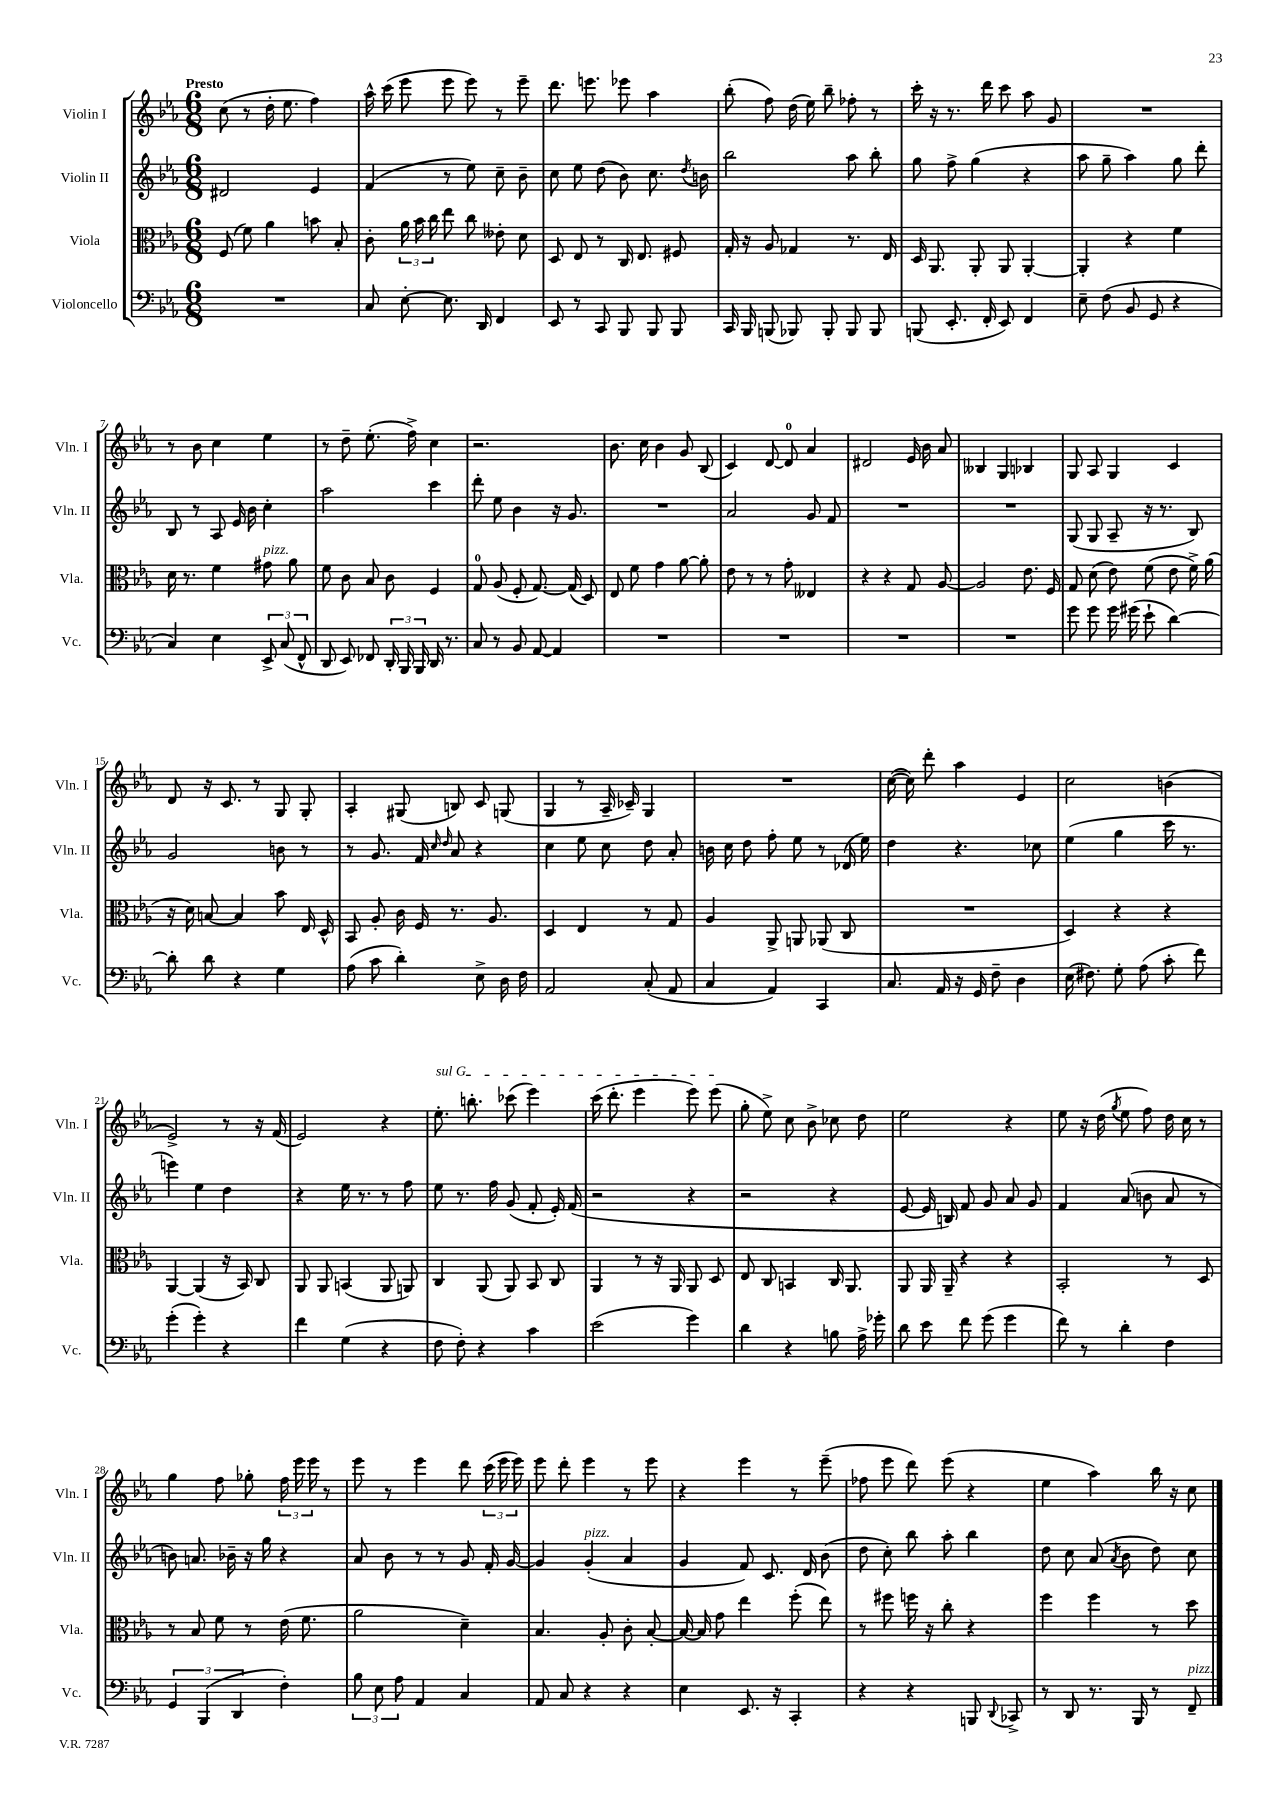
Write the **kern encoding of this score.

**kern	**kern	**kern	**kern
*part4	*part3	*part2	*part1
*staff4	*staff3	*staff2	*staff1
*I"Violoncello	*I"Viola	*I"Violin II	*I"Violin I
*I'Vc.	*I'Vla.	*I'Vln. II	*I'Vln. I
*clefF4	*clefC3	*clefG2	*clefG2
*k[b-e-a-]	*k[b-e-a-]	*k[b-e-a-]	*k[b-e-a-]
*M6/8	*M6/8	*M6/8	*M6/8
=1	=1	=1	=1
!	!	!	!LO:TX:a:B:t=Presto
2.r	(8F/	2d#X/	(8cc\
.	8f\)	.	8r
.	4a-\	.	16dd'\
.	.	.	8.ee-\
.	8bn\	4e-/	4ff\)
.	8B-'/	.	.
=2	=2	=2	=2
8C/	8c'\	(4f/	16aa-^^\
.	.	.	(16ccc\
[8E-'\	24a-\	.	8eee-\
.	24b-\	.	.
.	24cc\	.	.
8.E-\]	8ee-\	8r	8eee-\
.	8cc\	8ee-\)	8eee-\)
16DD/	.	.	.
4FF/	8e--X'\	8cc~\	8r
.	8d\	8b-~\	8eee-~\
=3	=3	=3	=3
8EE-/	8D/	8cc\	8.ddd\
8r	8E-/	8ee-\	.
.	.	.	8.eeen\
8CC/	8r	(8dd\	.
8BBB-/	16C/	8b-\)	8eee-X\
.	8.E-/	.	.
8BBB-/	.	8.cc\	4aa-\
8BBB-/	8F#X/	.	.
.	.	8qdd/	.
.	.	16bn\	.
=4	=4	=4	=4
16CC/	16G'/	2bb-\	(8bb-'\
16BBB-/	16r	.	.
(8BBBn/	8A-/	.	8ff\)
8BBB-X/)	4G-X/	.	(16dd\
.	.	.	16ee-\)
8BBB-'/	.	.	8bb-~\
8BBB-/	8.r	8aa-\	8ff-X'\
8BBB-/	.	8bb-'\	8r
.	16E-/	.	.
=5	=5	=5	=5
(8BBBn/	16D/	8gg\	16ccc'\
.	8.AA-/	.	16r
8.EE-'/	.	8ff^\	8.r
.	8AA-'/	(4gg\	.
16FF'/	.	.	16ddd\
8EE-/)	8AA-/	.	8ccc\
4FF/	[4AA-'/	4r	8aa-\
.	.	.	8g/
=6	=6	=6	=6
8E-~\	4AA-'/]	8aa-\	2.r
(8F\	.	8gg~\	.
8BB-/	4r	4aa-\)	.
8GG/	.	.	.
4r	4f\	8gg\	.
.	.	8ddd'\	.
!!LO:LB:g=z
=7	=7	=7	=7
4C/)	16d\	8B-/	8r
.	8.r	.	.
.	.	8r	8b-\
4E-\	4f\	8A-/	4cc\
.	.	16e-/	.
.	.	16b-\	.
!	!LO:TX:a:i:t=pizz.	!	!
12EE-^/	8g#X\	4cc'\	4ee-\
(12C/	.	.	.
.	8a-\	.	.
12FF^^/	.	.	.
=8	=8	=8	=8
8DD/	8f\	2aa-\	8r
8EE-/)	8c\	.	8dd~\
8FF-X/	8B-/	.	(8.ee-'\
24DD'/	8c\	.	.
24BBB-/	.	.	.
.	.	.	16ff^\)
24BBB-/	.	.	.
16DD/	4F/	4ccc\	4cc\
8.r	.	.	.
=9	=9	=9	=9
8C/	8G/	8ddd'\	2.r
8r	(8A-/	8ee-\	.
8BB-/	8F'/	4b-\	.
[8AA-/	[8.G/)	.	.
4AA-/]	.	16r	.
.	(16G/]	8.g/	.
.	8D/)	.	.
=10	=10	=10	=10
2.r	8E-/	2.r	8.b-\
.	8f\	.	.
.	.	.	16cc\
.	4g\	.	4b-\
.	[8a-\	.	8g/
.	8a-'\]	.	(8B-/
=11	=11	=11	=11
2.r	8e-\	2a-/	4c/)
.	8r	.	.
.	8r	.	[8d/
.	8g'\	.	8d/]
.	4E--X/	8g/	4a-/
.	.	8f/	.
=12	=12	=12	=12
2.r	4r	2.r	2d#X/
.	4r	.	.
.	8G/	.	16e-/
.	.	.	16b-\
.	[8A-/	.	8a-/
=13	=13	=13	=13
2.r	2A-/]	2.r	4B--X/
.	.	.	4G/
.	8.e-\	.	4B-X/
.	16F/	.	.
=14	=14	=14	=14
8g\	8G/	(8G/	8G/
8g\	(8d\	8G/	8A-/
16g\	8e-\)	8A-~/	4G/
(16g#X\	.	.	.
8e-`\	(8f\	16r	.
.	.	8.r	.
[4d\)	8e-\	.	4c/
.	16f^\)	8B-/)	.
.	(16a-\	.	.
!!LO:LB:g=z
=15	=15	=15	=15
8d'\]	16r	2g/	8d/
.	16d\)	.	.
8d\	[8Bn/	.	16r
.	.	.	8.c/
4r	4B/]	.	.
.	.	.	8r
4G\	8b-\	8bn\	8G/
.	16E-/	8r	8G'/
.	16D^^/	.	.
=16	=16	=16	=16
(8A-\	8BB-/	8r	4A-'/
8c\	8A-'/	8.g/	.
4d'\)	16c\	.	(8G#X/
.	16F/	16f/	.
.	.	16qqcc/	.
.	.	16qqdd/	.
.	8.r	8a-/	8Bn/)
8E-^\	.	4r	8c/
.	8.A-/	.	.
16D\	.	.	(8Gn/
16F\	.	.	.
=17	=17	=17	=17
2AA-/	4D/	4cc\	4G/
.	4E-/	8ee-\	8r
.	.	8cc\	16A-~/
.	.	.	16c-X~/)
(8C'/	8r	8dd\	4G/
8AA-/	8G/	8a-'/	.
=18	=18	=18	=18
4C/	4A-/	16bn\	2.r
.	.	16cc\	.
.	.	8dd\	.
4AA-/)	8AA-^/	8ff'\	.
.	8AAn/	8ee-\	.
4CC/	(8AA-X/	8r	.
.	8C/	(16d-X/	.
.	.	16ee-\)	.
=19	=19	=19	=19
8.C/	2.r	4dd\	([16cc\
.	.	.	16cc\])
.	.	.	8ddd'\
16AA-/	.	.	.
16r	.	4.r	4aa-\
16GG/	.	.	.
8F~\	.	.	.
4D\	.	.	4e-/
.	.	8cc-X\	.
=20	=20	=20	=20
(16E-\	4D/)	(4ee-\	2cc\
8.F#X\)	.	.	.
8G'\	4r	4gg\	.
(8A-\	.	.	.
8c'\	4r	16ccc\	(4bn\
.	.	8.r	.
8f\)	.	.	.
!!LO:LB:g=z
=21	=21	=21	=21
(4g'\	[4AA-/	4eeen\)	2e-^/)
4g'\)	(4AA-/]	4ee-\	.
4r	16r	4dd\	8r
.	16BB-/)	.	.
.	8C/	.	16r
.	.	.	(16f/
=22	=22	=22	=22
4f\	8AA-/	4r	2e-/)
.	8AA-/	.	.
(4G\	(4BBn/	16ee-\	.
.	.	8.r	.
4r	8AA-/	8r	4r
.	8AAn/)	8ff\	.
=23	=23	=23	=23
!	!	!	!LO:TX:a:i:t=sul G
8F\	4C/	8ee-\	8.ee-'\
8F'\)	.	8.r	.
.	.	.	8.bbn'\
4r	(8AA-/	.	.
.	.	16ff\	.
.	8AA-/)	(8g/	(8ccc-X\
4c\	8BB-/	8f'/	4eee-\)
.	8C/	16e-'/)	.
.	.	(16f/	.
=24	=24	=24	=24
(2e-\	4AA-/	2r	(16ccc\
.	.	.	8.ddd'\
.	8r	.	4eee-\
.	16r	.	.
.	16AA-/	.	.
4g\)	8AA-/	4r	8eee-\)
.	8D/	.	(8eee-\
=25	=25	=25	=25
4d\	8E-/	2r	8gg'\
.	8C/	.	8ee-^\)
4r	4BBn/	.	8cc\
.	.	.	8b-^\
8Bn\	16C/	4r	8cc-X\
.	8.AA-/	.	.
16A-^\	.	.	8dd\
16g-X'\	.	.	.
=26	=26	=26	=26
8d\	8AA-/	[8e-/	2ee-\
8e-\	16AA-/	16e-/]	.
.	16AA-~/	16Bn/)	.
8f\	4r	8f/	.
(8g\	.	8g/	.
4g\	4r	8a-/	4r
.	.	8g/	.
=27	=27	=27	=27
8f\)	2BB-'/	4f/	8ee-\
8r	.	.	16r
.	.	.	(16dd\
.	.	.	8qgg/
4d'\	.	(8a-/	8ee-\
.	.	8bn\	8ff\)
4F\	8r	8a-/	16dd\
.	.	.	16cc\
.	8D/	8r	8r
!!LO:LB:g=z
=28	=28	=28	=28
6GG/	8r	8bn\)	4gg\
.	8B-/	8.an/	.
(6BBB-/	.	.	.
.	8f\	.	8ff\
.	.	16b-X~\	.
6DD/	.	.	.
.	8r	16r	8gg-X'\
.	.	16gg\	.
4F'\)	(16e-\	4r	24ff\
.	.	.	24eee-\
.	8.f\	.	.
.	.	.	24eee-\
.	.	.	8r
=29	=29	=29	=29
12B-\	2a-\	8a-/	8eee-\
12E-\	.	.	.
.	.	8b-\	8r
12A-\	.	.	.
4AA-/	.	8r	4eee-\
.	.	8r	.
4C/	4d~\)	8g/	8ddd\
.	.	16f'/	(24ccc\
.	.	.	24eee-\
.	.	[16g/	.
.	.	.	24eee-\)
=30	=30	=30	=30
8AA-/	4.B-/	4g/]	8eee-\
8C/	.	.	8ddd'\
!	!	!LO:TX:a:i:t=pizz.	!
4r	.	(4g'/	4eee-\
.	8A-'/	.	.
4r	8c'\	4a-/	8r
.	[8B-'/	.	8eee-\
=31	=31	=31	=31
4E-\	16B-/_	4g/	4r
.	16B-/]	.	.
.	8g\	.	.
8.EE-/	4ee-\	8f/)	4eee-\
.	.	8.c/	.
16r	.	.	.
4CC'/	(8ff'\	.	8r
.	.	16d/	.
.	8ee-\)	(8b-\	(8eee-~\
=32	=32	=32	=32
4r	8r	8dd\	8ff-X\
.	8ff#X\	8cc'\)	8eee-\
4r	16ffn\	8bb-\	8ddd\)
.	16r	.	.
.	8cc'\	8aa-'\	(8eee-\
8BBBn/	4r	4bb-\	4r
8qqDD/	.	.	.
8CC-X^/	.	.	.
=33	=33	=33	=33
8r	4ff\	8dd\	4ee-\
8DD/	.	8cc\	.
8.r	4ff\	(8a-/	4aa-\)
.	.	8qa-/	.
.	.	8b-\	.
16BBB-/	.	.	.
8r	8r	8dd\)	16bb-\
.	.	.	16r
!LO:TX:a:i:t=pizz.	!	!	!
8FF~/	8dd\	8cc\	8cc\
==	==	==	==
*-	*-	*-	*-
